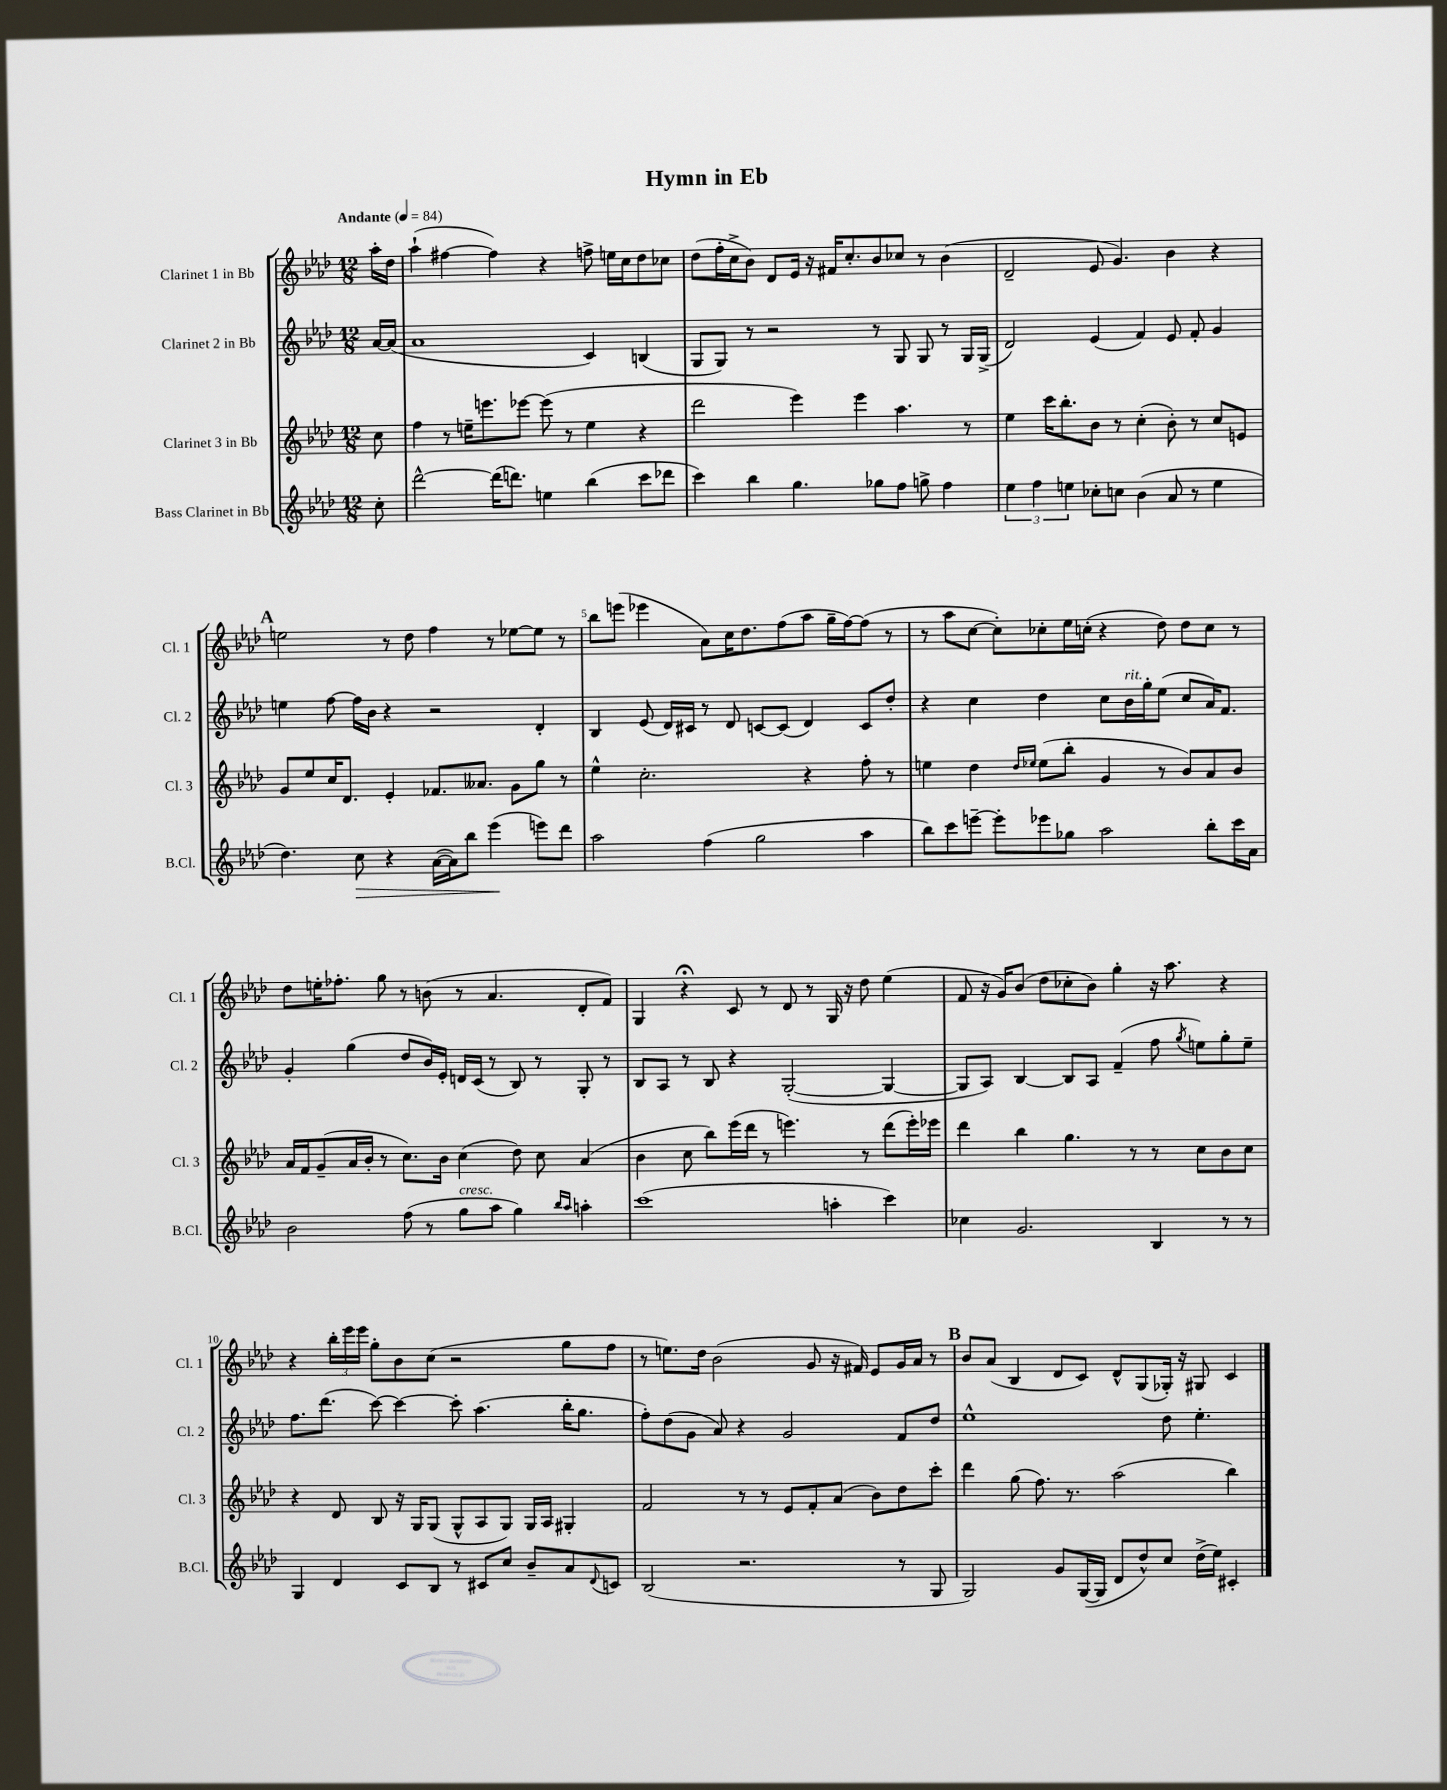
\header { title = "Hymn in Eb" }
<<
\new StaffGroup <<
\new Staff = "s0" \with { instrumentName = "Clarinet 1 in Bb" shortInstrumentName = "Cl. 1" } {
    \clef treble \key aes \major \numericTimeSignature \time 12/8 \partial 8 \tempo "Andante" 4 = 84
    aes''16-. des''16 |
    aes''4-!( fis''4~ fis''4) r4 f''8-> e''16 c''16 des''8 ces''8 |
    des''8( f''16-. c''16-> bes'8) des'8 ees'16 r16 fis'16 c''8.-. bes'8 ces''8 r8 bes'4( |
    des'2-- ees'8 g'4.) bes'4 r4 |
    \mark \markup { \bold "A" } e''2 r8 des''8 f''4 r8 ees''8~ ees''8 r8 |
    bes''8 e'''8( ees'''4 aes'8) c''16 des''8. f''8( aes''8 g''16-- f''16~) f''8( r8 |
    r8 aes''8 c''8~ c''8-.) ces''8-. ees''16 c''16-.( r4 des''8) des''8 c''8 r8 |
    des''8 e''16-. fes''8.-. g''8 r8 b'8( r8 aes'4. des'8-. f'8) |
    g4 r4\fermata c'8 r8 des'8 r8 g16 r16 des''8 ees''4( |
    f'8 r16 g'16) bes'8( des''8 ces''8-. bes'8) g''4-. r16 aes''8. r4 |
    r4 \tuplet 3/2 { bes''16-. ees'''16 ees'''16 } g''8-. bes'8 c''8( r2 g''8 f''8 |
    r8 e''8.) des''16 bes'2( g'8 r16 fis'16) ees'8 g'16 aes'16 r8 |
    \mark \markup { \bold "B" } bes'8 aes'8( bes4 des'8 c'8) des'8-^ g8( ges16-.) r16 gis8 c'4 \bar "|." |
}
\new Staff = "s1" \with { instrumentName = "Clarinet 2 in Bb" shortInstrumentName = "Cl. 2" } {
    \clef treble \key aes \major \numericTimeSignature \time 12/8 \partial 8
    aes'16~ aes'16( |
    aes'1 c'4) b4( |
    g8 g8) r8 r2 r8 g8 g8 r8 g16 g16->( |
    des'2) ees'4( f'4) ees'8 f'8-. g'4 |
    \mark \markup { \bold "A" } e''4 f''8~ f''16 bes'16 r4 r2 des'4-. |
    bes4 ees'8( des'16) cis'16 r8 des'8 c'8~ c'8( des'4) c'8 des''8-. |
    r4 c''4 des''4 c''8 bes'16^\markup { \italic "rit." } g''16-. ees''8( c''8 aes'16) f'8. |
    g'4-. g''4( des''8 bes'16) ees'16-. d'16 c'16( r8 bes8) r8 g8-. r8 |
    bes8 aes8 r8 bes8 r4 g2~-.( g4~ |
    g8 aes8) bes4~ bes8 aes8 f'4--( f''8 \acciaccatura { g''8 } e''8) g''8-. e''8-- |
    f''8. des'''8.( c'''8~) c'''4~ c'''8-. aes''4.( bes''16-. g''8. |
    f''8-.) des''8( g'8 aes'8) r4 g'2 f'8 des''8 |
    \mark \markup { \bold "B" } ees''1-^ des''8 ees''4.-. \bar "|." |
}
\new Staff = "s2" \with { instrumentName = "Clarinet 3 in Bb" shortInstrumentName = "Cl. 3" } {
    \clef treble \key aes \major \numericTimeSignature \time 12/8 \partial 8
    c''8 |
    f''4 r8 e''16-- e'''8. ees'''8~ ees'''8( r8 e''4 r4 |
    des'''2 ees'''4) ees'''4 aes''4. r8 |
    ees''4 c'''16 bes''8.-. bes'8 r8 c''4-.( bes'8-.) r8 c''8 e'8 |
    \mark \markup { \bold "A" } g'8 ees''8 c''16 des'8. ees'4-. fes'8. aeses'8. g'8 g''8 r8 |
    ees''4-^ c''2.-. r4 f''8-. r8 |
    e''4 des''4 \grace { des''16 ees''16 } ees''8( bes''8-. g'4 r8 bes'8) aes'8 bes'8 |
    aes'16 f'16 g'8--( aes'16 bes'16-. r8 c''8.) bes'16 c''4( des''8) c''8 aes'4( |
    bes'4 c''8 bes''8) ees'''16( des'''16 r8 e'''4.) r8 des'''8( e'''16-.) ees'''16 |
    des'''4 bes''4 g''4. r8 r8 c''8 bes'8 c''8 |
    r4 des'8 bes8 r16 g16 g8( g8-^ aes8 g8) g16 aes16 gis4-. |
    f'2 r8 r8 ees'8 f'8-. aes'8( bes'8) des''8 c'''8-. |
    \mark \markup { \bold "B" } des'''4 g''8( f''8.) r8. aes''2( bes''4) \bar "|." |
}
\new Staff = "s3" \with { instrumentName = "Bass Clarinet in Bb" shortInstrumentName = "B.Cl." } {
    \clef treble \key aes \major \numericTimeSignature \time 12/8 \partial 8
    c''8-. |
    des'''2~-^ des'''16( d'''8.) e''4 bes''4( c'''8 des'''8 |
    c'''4) bes''4 g''4. ges''8 f''8 g''8-> f''4 |
    \tuplet 3/2 { ees''4 f''4 e''4 } ces''8-. c''8 bes'4( aes'8 r8 e''4 |
    \mark \markup { \bold "A" } des''4.) c''8\> r4 aes'16~( aes'16) bes''8 ees'''4\!( e'''8) des'''8 |
    aes''2 f''4( g''2 aes''4 |
    bes''8) c'''8 e'''8~-- e'''8-. ees'''8 ges''8 aes''2 bes''8-. c'''16 aes'16 |
    bes'2 f''8( r8 g''8^\markup { \italic "cresc." } aes''8 g''4) \grace { bes''16 aes''16 } a''4-. |
    c'''1( a''4-. c'''4) |
    ces''4 g'2. bes4 r8 r8 |
    g4 des'4 c'8 bes8 r8 cis'8 c''8 bes'8-- aes'8 \appoggiatura { des'8 } c'8 |
    bes2( r2. r8 g8 |
    \mark \markup { \bold "B" } g2) g'8 g16~( g16 des'8 des''8-^) c''8 des''16->( ees''16) cis'4-. \bar "|." |
}
>>
>>
\layout { \context { \Score \override BarNumber.break-visibility = ##(#f #t #t) barNumberVisibility = #(every-nth-bar-number-visible 5) } }
